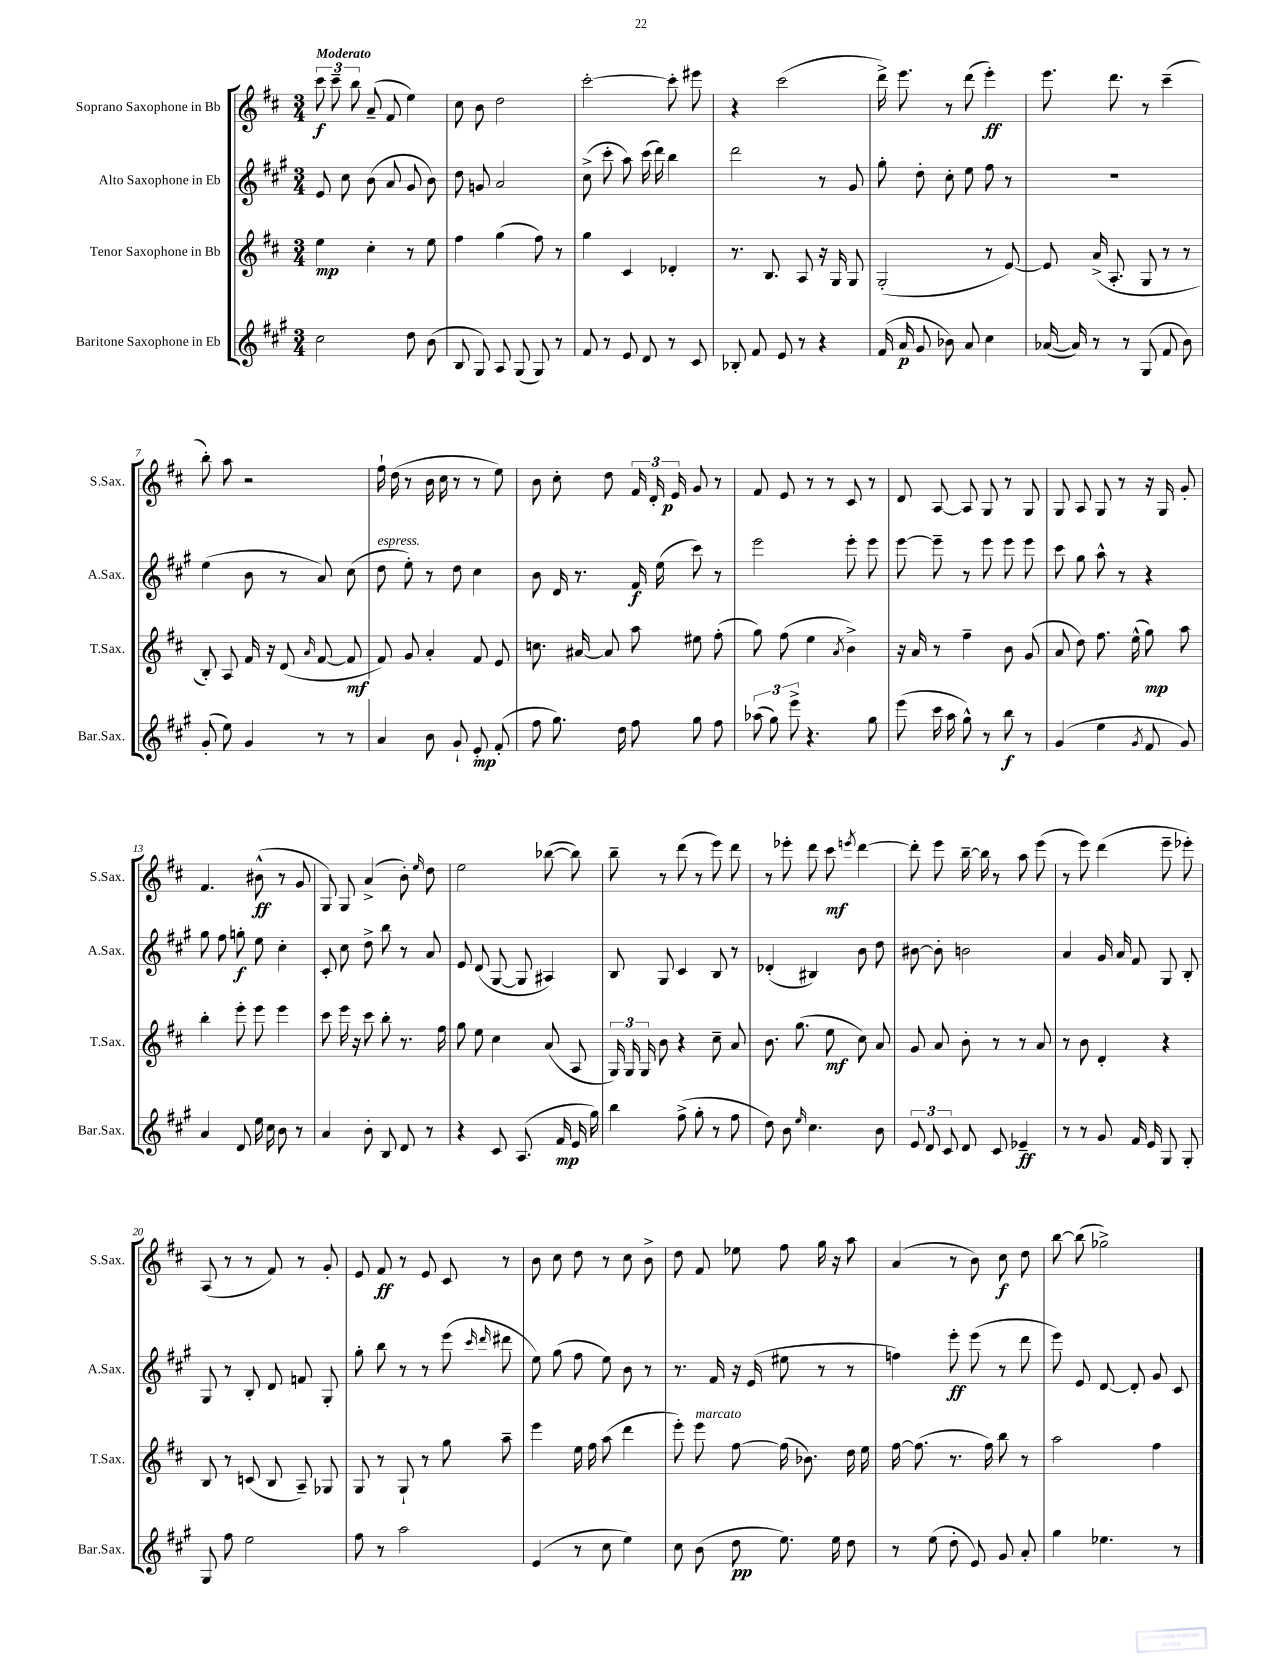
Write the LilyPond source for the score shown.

<<
\new StaffGroup <<
\new Staff = "s0" \with { instrumentName = "Soprano Saxophone in Bb" shortInstrumentName = "S.Sax." } {
    \clef treble \key d \major \numericTimeSignature \time 3/4 \tempo "Moderato"
    \autoBeamOff \tuplet 3/2 { cis'''8\f cis'''8-- b''8 } a'8--( fis'8 e''4) |
    cis''8 b'8 d''2 |
    cis'''2~-. cis'''8-. eis'''8 |
    r4 cis'''2( |
    d'''16->) e'''8. r8 d'''8( e'''4-.\ff) |
    e'''8. d'''8. r8 cis'''4--( |
    b''8-.) a''8 r2 |
    fis''16-! d''16( r8 b'16 cis''16 r8 r8 e''8) |
    b'8 cis''8-. d''8 \tuplet 3/2 { fis'16 d'16-. e'16\p } g'8 r8 |
    fis'8 e'8 r8 r8 cis'8 r8 |
    d'8 a8~ a8 g8 r8 g8 |
    g8 a8 g8 r8 r16 g16 g'8-. |
    fis'4. bis'8-^\ff( r8 g'8 |
    g8) g8 a'4->( b'8-.) \grace { e''16 } d''8 |
    e''2 bes''8~( bes''8) |
    b''8-- r8 d'''8( r8 e'''8) d'''8 |
    r8 ees'''8-. d'''8 cis'''8\mf \acciaccatura { e'''8 } d'''4~ |
    d'''8-. e'''8 b''16~-- b''16 r8 a''8 e'''8( |
    r8 e'''8) d'''4( e'''8-- ees'''8-.) |
    a8( r8 r8 fis'8) r8 g'8-. |
    e'8 fis'8\ff r8 e'8 cis'8 r8 |
    b'8 cis''8 d''8 r8 cis''8 b'8-> |
    d''8 fis'8 ees''8 fis''8 g''16 r16 a''8 |
    a'4( r8 b'8) cis''8\f d''8 |
    b''8~ b''8( ges''2->) \bar "|." |
}
\new Staff = "s1" \with { instrumentName = "Alto Saxophone in Eb" shortInstrumentName = "A.Sax." } {
    \clef treble \key a \major \numericTimeSignature \time 3/4
    \autoBeamOff e'8 cis''8 b'8( a'8 gis'8 b'8) |
    d''8 g'8 a'2 |
    cis''8->( cis'''8-. a''8) cis'''16( d'''16) b''4 |
    d'''2 r8 gis'8 |
    gis''8-. d''8-. cis''8-. e''8 fis''8 r8 |
    R2. |
    e''4( b'8 r8 a'8) cis''8( |
    d''8^\markup { \italic "espress." } e''8-.) r8 d''8 cis''4 |
    b'8 d'16 r8. fis'16\f e''16( cis'''8) r8 |
    e'''2 e'''8-. e'''8 |
    e'''8~ e'''8-- r8 e'''8 e'''8 e'''8 |
    cis'''8 gis''8 a''8-^ r8 r4 |
    gis''8 fis''8 g''8-.\f e''8 cis''4-. |
    cis'8-. cis''8 d''8-> b''8 r8 a'8 |
    e'8 d'8( gis8~ gis8 ais4) |
    b8 gis8 cis'4 b8 r8 |
    des'4-.( bis4) b'8 d''8 |
    bis'8~ bis'8-. b'2 |
    a'4 gis'16 a'16 fis'8 gis8 b8-. |
    gis8 r8 b8-. d'8 f'8 gis8-. |
    gis''8-. b''8 r8 r8 e'''8( \grace { cis'''16 d'''16 } dis'''8 |
    e''8) gis''8( fis''8 e''8) b'8 r8 |
    r8. fis'16 r16 e'16( eis''8 r8 r8 |
    f''4) e'''8-.\ff e'''8( r8 d'''8 |
    e'''8) e'8 d'8~ d'8-. gis'8 cis'8 \bar "|." |
}
\new Staff = "s2" \with { instrumentName = "Tenor Saxophone in Bb" shortInstrumentName = "T.Sax." } {
    \clef treble \key d \major \numericTimeSignature \time 3/4
    \autoBeamOff e''4\mp cis''4-. r8 e''8 |
    fis''4 g''4( fis''8) r8 |
    g''4 cis'4 des'4-. |
    r8. b8. a8 r16 g16 g8 |
    g2-.( r8 e'8~) |
    e'8 a'16->( a8.-. g8 r8 r8 |
    b8-.) a8 fis'16 r16 d'8( \grace { a'16 } fis'8~ fis'8\mf |
    fis'8) g'8 a'4-. fis'8 e'8 |
    c''8. ais'16~ ais'8 a''8 eis''8 fis''8-.( |
    g''8) fis''8( e''4 \acciaccatura { a'8 } b'4->) |
    r16 a'16 r8 fis''4-- b'8 g'8( |
    a'8 d''8) fis''8. e''16-^( g''8\mp) a''8 |
    b''4-. e'''8-. e'''8 e'''4 |
    cis'''8 e'''16 r16 cis'''8 b''8-. r8. fis''16 |
    g''8 e''8 cis''4 a'8( a8 |
    \tuplet 3/2 { g16) g16 g16 } b'8 r4 cis''8-- a'8 |
    b'8. g''8.( e''8\mf cis''8) a'8 |
    g'8 a'8 b'8-. r8 r8 a'8 |
    r8 b'8 d'4-. r4 |
    b8 r8 c'8( b8 a8--) ges8 |
    g8 r8 g8-! r8 g''8 a''8-- |
    e'''4 e''16 fis''16 a''8( d'''4 |
    e'''8-.) e'''8^\markup { \italic "marcato" } fis''8~ fis''16( bes'8.) d''16 e''16 |
    fis''16~ fis''8.( r8. fis''16) b''8 r8 |
    a''2 fis''4 \bar "|." |
}
\new Staff = "s3" \with { instrumentName = "Baritone Saxophone in Eb" shortInstrumentName = "Bar.Sax." } {
    \clef treble \key a \major \numericTimeSignature \time 3/4
    \autoBeamOff cis''2 d''8 b'8( |
    b8 gis8) a8 gis8( gis8) r8 |
    fis'8 r8 e'8 d'8 r8 cis'8 |
    bes8-. fis'8 e'8 r8 r4 |
    fis'16( a'16\p gis'8 bes'8) a'8 cis''4 |
    aes'16~( aes'16) r8 r8 gis8( fis'8 b'8) |
    gis'8-.( e''8) gis'4 r8 r8 |
    a'4 b'8 gis'8-! e'8-.\mp fis'8-.( |
    fis''8 gis''8.) d''16 fis''8 gis''8 fis''8 |
    \tuplet 3/2 { aes''8( gis''8) e'''8-> } r4. gis''8 |
    e'''8( cis'''16 a''16 gis''8-^) r8 b''8\f r8 |
    gis'4( e''4 \acciaccatura { gis'8 } fis'8 gis'8) |
    a'4 d'8 e''16 cis''16 b'8 r8 |
    a'4 b'8-. b8 d'8 r8 |
    r4 cis'8 a8.( fis'16\mp e'16 gis''16) |
    b''4 fis''8->( gis''8-. r8 fis''8 |
    d''8) b'8 \grace { e''16 } cis''4. b'8 |
    \tuplet 3/2 { e'8 d'8 cis'8 } d'8 cis'8 ees'4--\ff |
    r8 r8 gis'8 fis'16 e'16 gis8 gis8-. |
    gis8 fis''8 e''2 |
    fis''8 r8 a''2 |
    e'4( r8 cis''8 e''4) |
    cis''8 b'8( d''8\pp e''8.) e''16 d''8 |
    r8 e''8( d''8-. e'8) gis'8 a'8-. |
    gis''4 ees''4. r8 \bar "|." |
}
>>
>>
